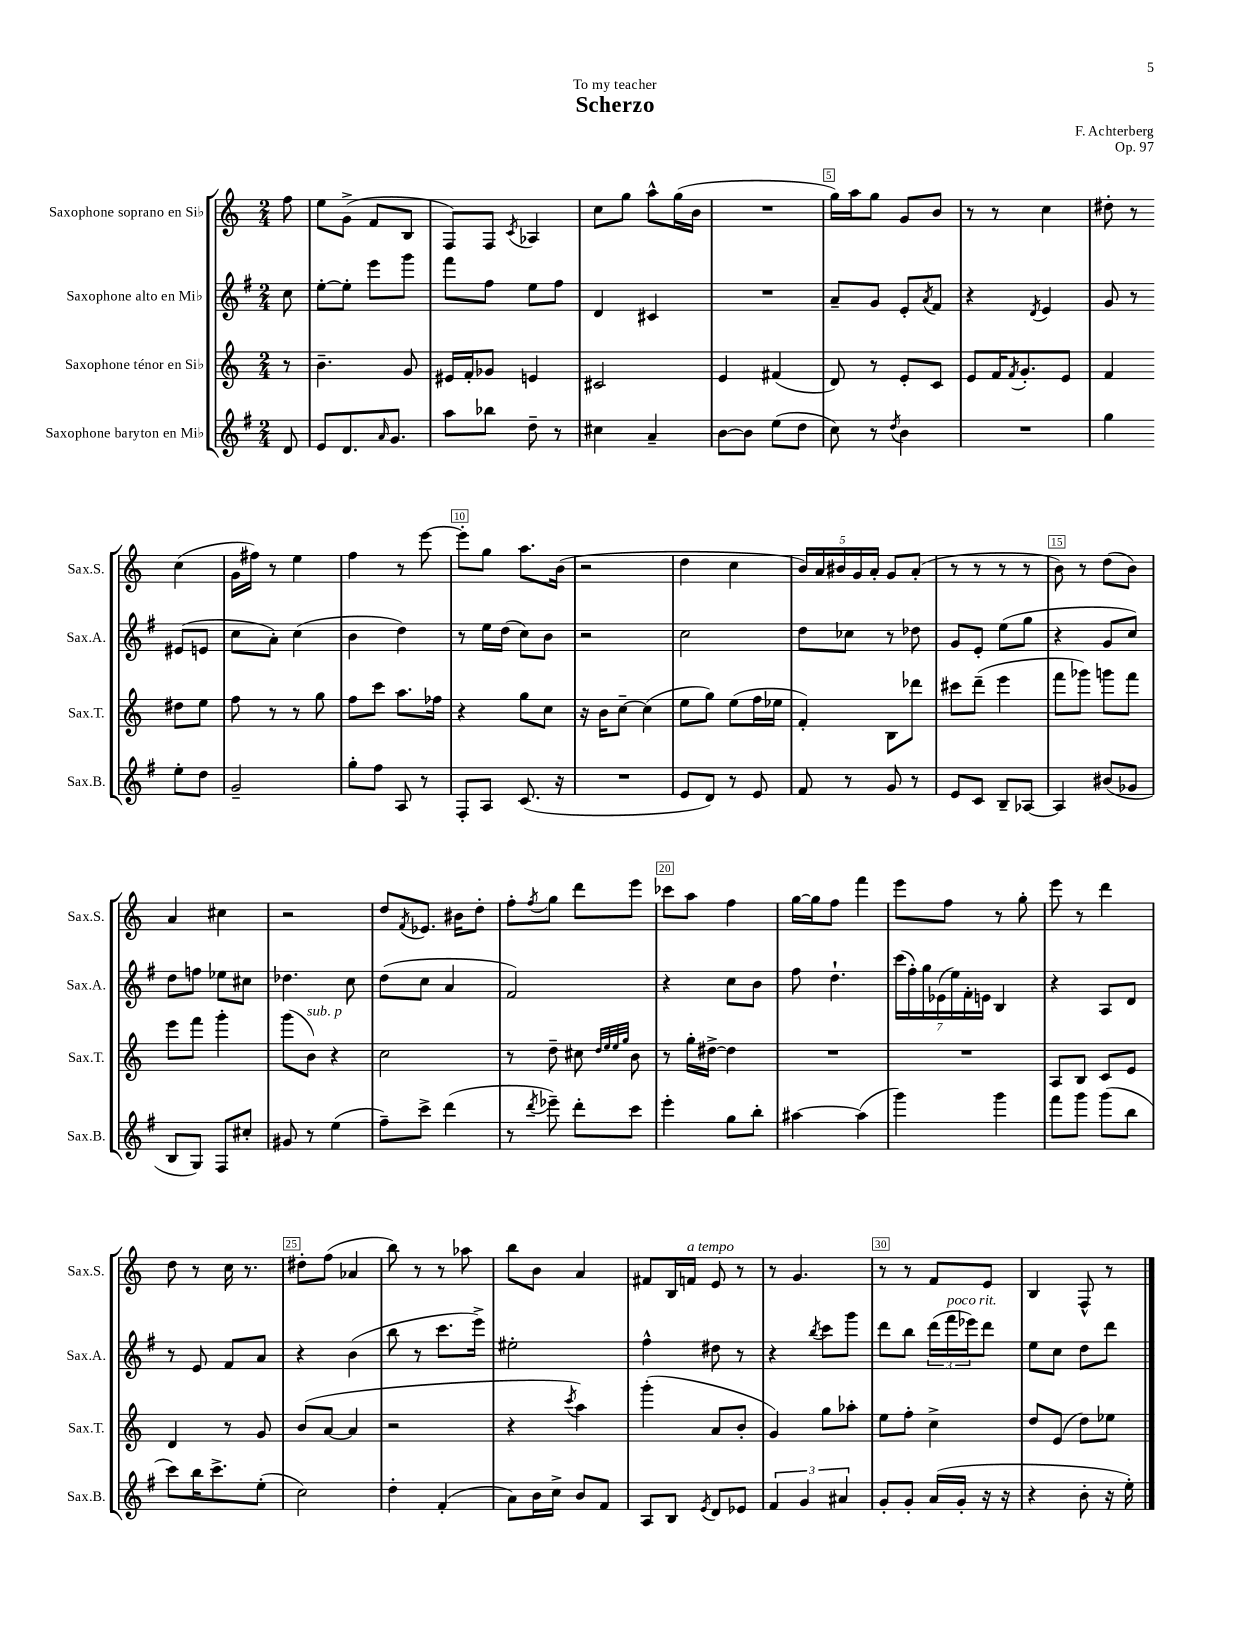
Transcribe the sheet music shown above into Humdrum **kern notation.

**kern	**kern	**kern	**kern
*part4	*part3	*part2	*part1
*staff4	*staff3	*staff2	*staff1
*I"Saxophone baryton en Mi♭	*I"Saxophone ténor en Si♭	*I"Saxophone alto en Mi♭	*I"Saxophone soprano en Si♭
*I'Sax.B.	*I'Sax.T.	*I'Sax.A.	*I'Sax.S.
*clefG2	*clefG2	*clefG2	*clefG2
*k[f#]	*k[]	*k[f#]	*k[]
*M2/4	*M2/4	*M2/4	*M2/4
=	=	=	=
8d/	8r	8cc\	8ff\
=1	=1	=1	=1
8e/L	4.b~\	[8ee'\L	8ee\L
8.d/	.	8ee'\J]	(8g^\J
.	.	8eee\L	8f/L
16qqa/	.	.	.
8.g/J	.	.	.
.	8g/	8ggg\J	8B/J
=2	=2	=2	=2
8aa\L	16e#X/LL	8fff#\L	8F/L)
.	16f'/J	.	.
8bb-X\J	8g-X/J	8ff#\J	8F/J
.	.	.	8qc/
8dd~\	4en/	8ee\L	4A-X/
8r	.	8ff#\J	.
=3	=3	=3	=3
4cc#X\	2c#X/	4d/	8cc\L
.	.	.	8gg\J
4a~/	.	4c#X/	8aa^^\L
.	.	.	(16gg\L
.	.	.	16b\JJ
=4	=4	=4	=4
[8b\L	4e/	2r	2r
8b\J]	.	.	.
(8ee\L	(4f#X/	.	.
8dd\J	.	.	.
=5	=5	=5	=5
8cc\)	8d/)	8a~/L	16gg\LL)
.	.	.	16aa\J
8r	8r	8g/J	8gg\J
8qdd/	.	.	.
4b\	8e'/L	8e'/L	8g/L
.	.	8qa/	.
.	8c/J	8f#/J	8b/J
=6	=6	=6	=6
2r	8e/L	4r	8r
.	16f/K	.	8r
.	8qf/	.	.
.	8.g'/	.	.
.	.	8qd/	.
.	.	4e/	4cc\
.	8e/J	.	.
=7	=7	=7	=7
4gg\	4f/	8g/	8dd#X'\
.	.	8r	8r
8ee'\L	8dd#X\L	(8e#X/L	(4cc\
8dd\J	8ee\J	8en/J	.
!!LO:LB:g=z
=8	=8	=8	=8
2g~/	8ff\	8cc\L	16g\LL
.	.	.	16ff#X\JJ)
.	8r	8a'\J)	8r
.	8r	(4cc\	4ee\
.	8gg\	.	.
=9	=9	=9	=9
8gg'\L	8ff\L	4b\	4ff\
8ff#\J	8ccc\J	.	.
8A/	8.aa\L	4dd\)	8r
8r	.	.	[8eee\
.	16ff-X\Jk	.	.
=10	=10	=10	=10
8F#'/L	4r	8r	8eee'\L]
8A/J	.	16ee\LL	8gg\J
.	.	(16dd\JJ	.
(8.c/	8gg\L	8cc\L)	8.aa\L
.	8cc\J	8b\J	.
16r	.	.	(16b\Jk
=11	=11	=11	=11
2r	16r	2r	2r
.	16b\KL	.	.
.	[8cc~\J	.	.
.	(4cc\]	.	.
=12	=12	=12	=12
8e/L	8ee\L	2cc\	4dd\
8d/J)	8gg\J)	.	.
8r	(8ee\L	.	4cc\
8e/	16ff\L	.	.
.	16ee-X\JJ	.	.
=13	=13	=13	=13
8f#/	4f'/)	8dd\L	20b/LL)
.	.	.	20a/
.	.	.	20b#X/
8r	.	8cc-X\J	.
.	.	.	20g/
.	.	.	20a'/JJ
8g/	8B\L	8r	8g/L
8r	8ddd-X\J	8dd-X\	(8a'/J
=14	=14	=14	=14
8e/L	8ccc#X\L	8g/L	8r
8c/J	(8ddd~\J	8e'/J	8r
8B~/L	4eee\	(8ee\L	8r
[8A-X/J	.	8gg\J	8r
=15	=15	=15	=15
4A-/]	8fff\L	4r	8b\)
.	8ggg-X\J)	.	8r
(8b#X/L	8gggn\L	8g/L	(8dd\L
8g-X/J	8fff\J	8cc/J)	8b\J)
!!LO:LB:g=z
=16	=16	=16	=16
8B/L	8eee\L	8dd\L	4a/
8G/J)	8fff\J	8ffn\J	.
8F#/L	4ggg'\	8ee-X\L	4cc#X\
8cc#X'/J	.	8cc#X\J	.
=17	=17	=17	=17
8g#X/	(8ggg\L	4.dd-X\	2r
!	!LO:TX:a:i:t=sub. p	!	!
8r	8b\J)	.	.
(4ee\	4r	.	.
.	.	8cc\	.
=18	=18	=18	=18
8ff#~\L)	2cc\	(8dd\L	8dd/L
.	.	.	8qf/
8ccc^\J	.	8cc\J	8.e-X/J
(4ddd\	.	4a/	.
.	.	.	16b#X\KL
.	.	.	8dd'\J
=19	=19	=19	=19
8r	8r	2f#/)	8ff'\L
8qddd/	.	.	8qff/
8eee-X~\)	8dd~\	.	8gg\J
8ddd'\L	8cc#X\	.	8ddd\L
.	32qqdd/LLL	.	.
.	32qqee/	.	.
.	32qqee/	.	.
.	32qqgg/JJJ	.	.
8ccc\J	8b\	.	8eee\J
=20	=20	=20	=20
4eee'\	8r	4r	8ccc-X\L
.	16gg'\LL	.	8aa\J
.	[16dd#X^\JJ	.	.
8gg\L	4dd#\]	8cc\L	4ff\
8bb'\J	.	8b\J	.
=21	=21	=21	=21
[4aa#X\	2r	8ff#\	[16gg\LL
.	.	.	16gg\J]
.	.	4.dd`\	8ff\J
(4aa#\]	.	.	4fff\
=22	=22	=22	=22
4ggg\)	2r	(28ccc\LL	8eee\L
.	.	28ff#'\)	.
.	.	28gg\	.
.	.	(28e-X\	.
.	.	.	8ff\J
.	.	28ee\)	.
.	.	28f#'\	.
.	.	28en\JJ	.
4ggg\	.	4B/	8r
.	.	.	8gg'\
=23	=23	=23	=23
8fff#\L	8A/L	4r	8eee\
8ggg\J	8B/J	.	8r
(8ggg\L	8c/L	8A/L	4ddd\
8bb\J	8e/J	8d/J	.
!!LO:LB:g=z
=24	=24	=24	=24
8ccc\L)	4d/	8r	8dd\
16bb\K	.	8e/	8r
8.ccc^\	.	.	.
.	8r	8f#/L	16cc\
.	.	.	8.r
(8ee'\J	8g/	8a/J	.
=25	=25	=25	=25
2cc\)	(8b/L	4r	8dd#X'\L
.	[8a/J	.	(8ff\J
.	4a/]	(4b\	4a-X/
=26	=26	=26	=26
4dd'\	2r	8bb\	8bb\)
.	.	8r	8r
(4f#'/	.	8.ccc\L	8r
.	.	.	8aa-X\
.	.	16eee^\Jk)	.
=27	=27	=27	=27
8a\L)	4r	2ee#X'\	8bb\L
16b\L	.	.	8b\J
16cc^\JJ	.	.	.
.	8qccc/	.	.
8b/L	4aa\)	.	4a/
8f#/J	.	.	.
=28	=28	=28	=28
8A/L	(4ggg'\	4ff#^^\	8f#X/L
8B/J	.	.	16B/L
!	!	!	!LO:TX:a:i:t=a tempo
.	.	.	16fn/JJ
8qe/	.	.	.
8d/L	8a/L	8dd#X\	8e/
8e-X/J	8b'/J	8r	8r
=29	=29	=29	=29
6f#/	4g/)	4r	8r
.	.	.	4.g/
6g/	.	.	.
.	.	8qbb/	.
.	8gg\L	8ccc\L	.
6a#X/	.	.	.
.	8aa-X'\J	8ggg\J	.
=30	=30	=30	=30
8g'/L	8ee\L	8ddd\L	8r
8g'/J	8ff'\J	8bb\J	8r
(16a/LL	4cc^\	(24ddd\LL	8f/L
!	!	!LO:TX:a:i:t=poco rit.	!
.	.	24fff#\	.
16g'/JJ	.	.	.
.	.	24eee-X\J)	.
16r	.	8ddd\J	8e/J
16r	.	.	.
=31	=31	=31	=31
4r	8dd/L	8ee\L	4B/
.	(8e/J	8cc\J	.
8b'\	8dd\L)	8dd\L	8F^^/
16r	8ee-X\J	8ddd\J	8r
16ee'\)	.	.	.
==	==	==	==
*-	*-	*-	*-
